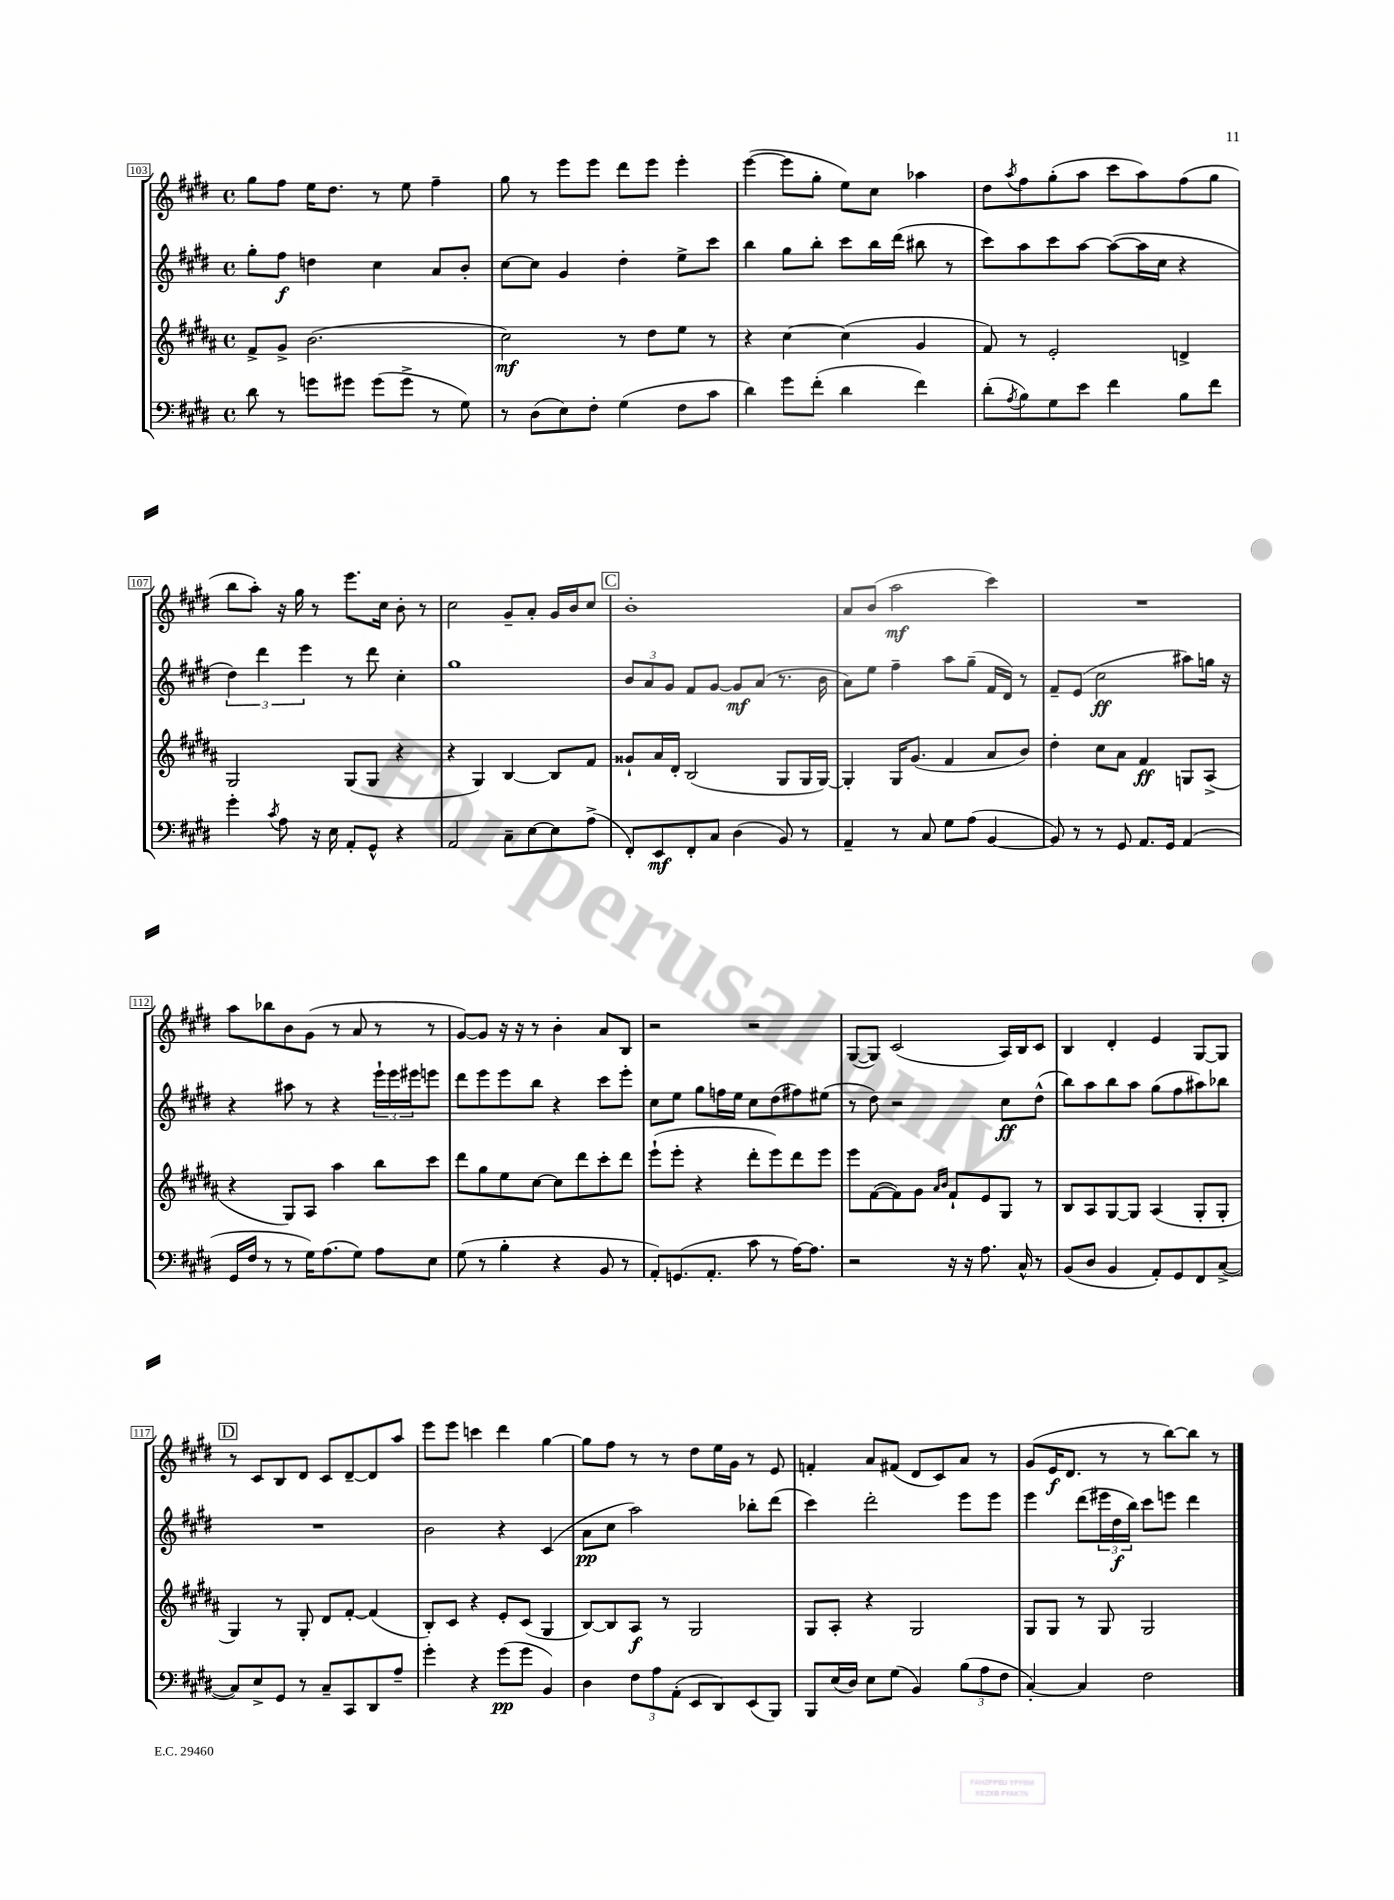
<<
\new StaffGroup <<
\new Staff = "s0" {
    \clef treble \key e \major \defaultTimeSignature \time 4/4
    gis''8 fis''8 e''16 dis''8. r8 e''8 fis''4-- |
    gis''8 r8 e'''8 e'''8 dis'''8 e'''8 e'''4-. |
    e'''4~( e'''8 gis''8-. e''8) cis''8 aes''4 |
    dis''8 \acciaccatura { a''8 } fis''8 gis''8-.( a''8 cis'''8 a''8) fis''8( gis''8 |
    b''8 a''8-.) r16 gis''16 r8 e'''8. cis''16 b'8-. r8 |
    cis''2 gis'8-- a'8-. gis'16 b'16 cis''8 |
    \mark \markup { \box "C" } b'1-. |
    a'8 b'8( a''2\mf cis'''4) |
    R1 |
    a''8 bes''8 b'8 gis'8( r8 a'8 r8 r8 |
    gis'8~) gis'8 r16 r16 r8 b'4-. a'8 b8 |
    r2 r2 |
    gis8~( gis8) cis'2( a16) b16 cis'8 |
    b4 dis'4-. e'4 gis8~ gis8 |
    \mark \markup { \box "D" } r8 cis'8 b8 dis'8 cis'8 dis'8~-- dis'8 a''8 |
    e'''8 e'''8 c'''4 dis'''4 gis''4~ |
    gis''8 fis''8 r8 r8 dis''8 e''16 gis'16 r8 e'8 |
    f'4-. a'8 fis'8( dis'8 cis'8) a'8 r8 |
    gis'8( e'16\f dis'8. r8 r8 b''8~) b''8 r8 \bar "|." |
}
\new Staff = "s1" {
    \clef treble \key e \major \defaultTimeSignature \time 4/4
    gis''8-. fis''8\f d''4 cis''4 a'8 b'8-. |
    cis''8~ cis''8 gis'4 dis''4-. e''8-> cis'''8 |
    b''4 gis''8 b''8-. cis'''8 b''16 dis'''16( bis''8 r8 |
    cis'''8) a''8 cis'''8 a''8~ a''8~( a''16 cis''16 r4 |
    \tuplet 3/2 { dis''4) dis'''4 e'''4 } r8 dis'''8 cis''4-. |
    gis''1 |
    \mark \markup { \box "C" } \tuplet 3/2 { b'8 a'8 gis'8 } fis'8 gis'8~ gis'8\mf a'8( r8. b'16 |
    a'8) e''8 fis''4-- a''8 gis''8--( fis'16 dis'16) r8 |
    fis'8-- e'8( cis''2\ff ais''8) g''16 r16 |
    r4 ais''8 r8 r4 \tuplet 3/2 { e'''16-! e'''16 eis'''16 } e'''8 |
    dis'''8 e'''8 e'''8 b''8 r4 cis'''8 e'''8-. |
    cis''8 e''8 gis''8 f''16 e''16 cis''8 dis''8( fis''8) eis''8( |
    r8 dis''8) r2 cis''8\ff dis''8-^( |
    b''8) a''8 b''8 a''8 gis''8( fis''8 ais''8) bes''8 |
    \mark \markup { \box "D" } R1 |
    b'2 r4 cis'4( |
    a'8\pp cis''8 a''2) bes''8-. dis'''8( |
    cis'''4) dis'''2-. e'''8 e'''8 |
    e'''4 dis'''8( \tuplet 3/2 { eis'''16 dis''16\f b''16) } cis'''8 e'''8 dis'''4 \bar "|." |
}
\new Staff = "s2" {
    \clef treble \key b \major \defaultTimeSignature \time 4/4
    fis'8-> gis'8-> b'2.( |
    cis''2\mf) r8 dis''8 e''8 r8 |
    r4 cis''4~ cis''4( gis'4 |
    fis'8) r8 e'2-. d'4-> |
    gis2 gis8( gis8 r4 |
    r4 gis4) b4~ b8 fis'8 |
    \mark \markup { \box "C" } gisis'8-! ais'16 dis'16-. b2( gis8 gis16 gis16~) |
    gis4-. gis16 gis'8.( fis'4 ais'8 b'8) |
    dis''4-. cis''8 ais'8 fis'4\ff g8 ais8->( |
    r4 gis8) ais8 ais''4 b''8 cis'''8 |
    dis'''8 gis''8 e''8 cis''8~ cis''8 dis'''8 cis'''8-. dis'''8 |
    e'''8-!( e'''8-. r4 dis'''8-. e'''8) dis'''8 e'''8 |
    e'''8 fis'8~( fis'8) gis'8 \grace { ais'16 b'16 } fis'8-! e'8 gis8 r8 |
    b8 ais8 gis8~ gis8 ais4( gis8-. gis8-. |
    \mark \markup { \box "D" } gis4) r8 gis8-. dis'8 fis'8~-. fis'4( |
    b8-.) cis'8 r4 e'8-. cis'8( gis4 |
    b8~) b8 ais8\f r8 gis2 |
    gis8 ais8-. r4 gis2 |
    gis8 gis8 r8 gis8 gis2 \bar "|." |
}
\new Staff = "s3" {
    \clef bass \key e \major \defaultTimeSignature \time 4/4
    dis'8 r8 g'8 gis'8 gis'8( gis'8-> r8 gis8) |
    r8 dis8( e8) fis8-. gis4( fis8 cis'8 |
    dis'4) gis'8 fis'8-.( dis'4 fis'4) |
    dis'8-.( \acciaccatura { a8 } b8) gis8 e'8 fis'4 b8 fis'8 |
    gis'4-. \acciaccatura { cis'8 } a8 r16 e16 a,8-. gis,8-^ r4 |
    a,2 cis8-- e8~ e8 a8->( |
    \mark \markup { \box "C" } fis,8-.) e,8\mf fis,8-. cis8 dis4( b,8) r8 |
    a,4-- r8 cis8 gis8 a8( b,4~ |
    b,8) r8 r8 gis,8 a,8. gis,16 a,4( |
    gis,16 fis16 r8 r8 gis16) a8.( gis8) a8 e8 |
    gis8( r8 b4-. r4 b,8 r8 |
    a,8-.) g,8.( a,8.-. cis'8 r8 a16~) a8. |
    r2 r16 r16 a8. cis16-^ r8 |
    b,8( dis8 b,4 a,8-.) gis,8 fis,8 cis8~->( |
    \mark \markup { \box "D" } cis8) e8-> gis,8 r8 cis8-- cis,8 dis,8 a8-- |
    gis'4-. r4 gis'8\pp( gis'8 b,4) |
    dis4 \tuplet 3/2 { fis8 a8 a,8-.( } e,8 dis,8) e,8( b,,8) |
    b,,8 e16( dis16) e8 gis8( b,4) \tuplet 3/2 { b8( a8 fis8 } |
    cis4~-.) cis4 fis2 \bar "|." |
}
>>
>>
\layout { \context { \Score currentBarNumber = #103 \override BarNumber.stencil = #(make-stencil-boxer 0.1 0.3 ly:text-interface::print) } }
